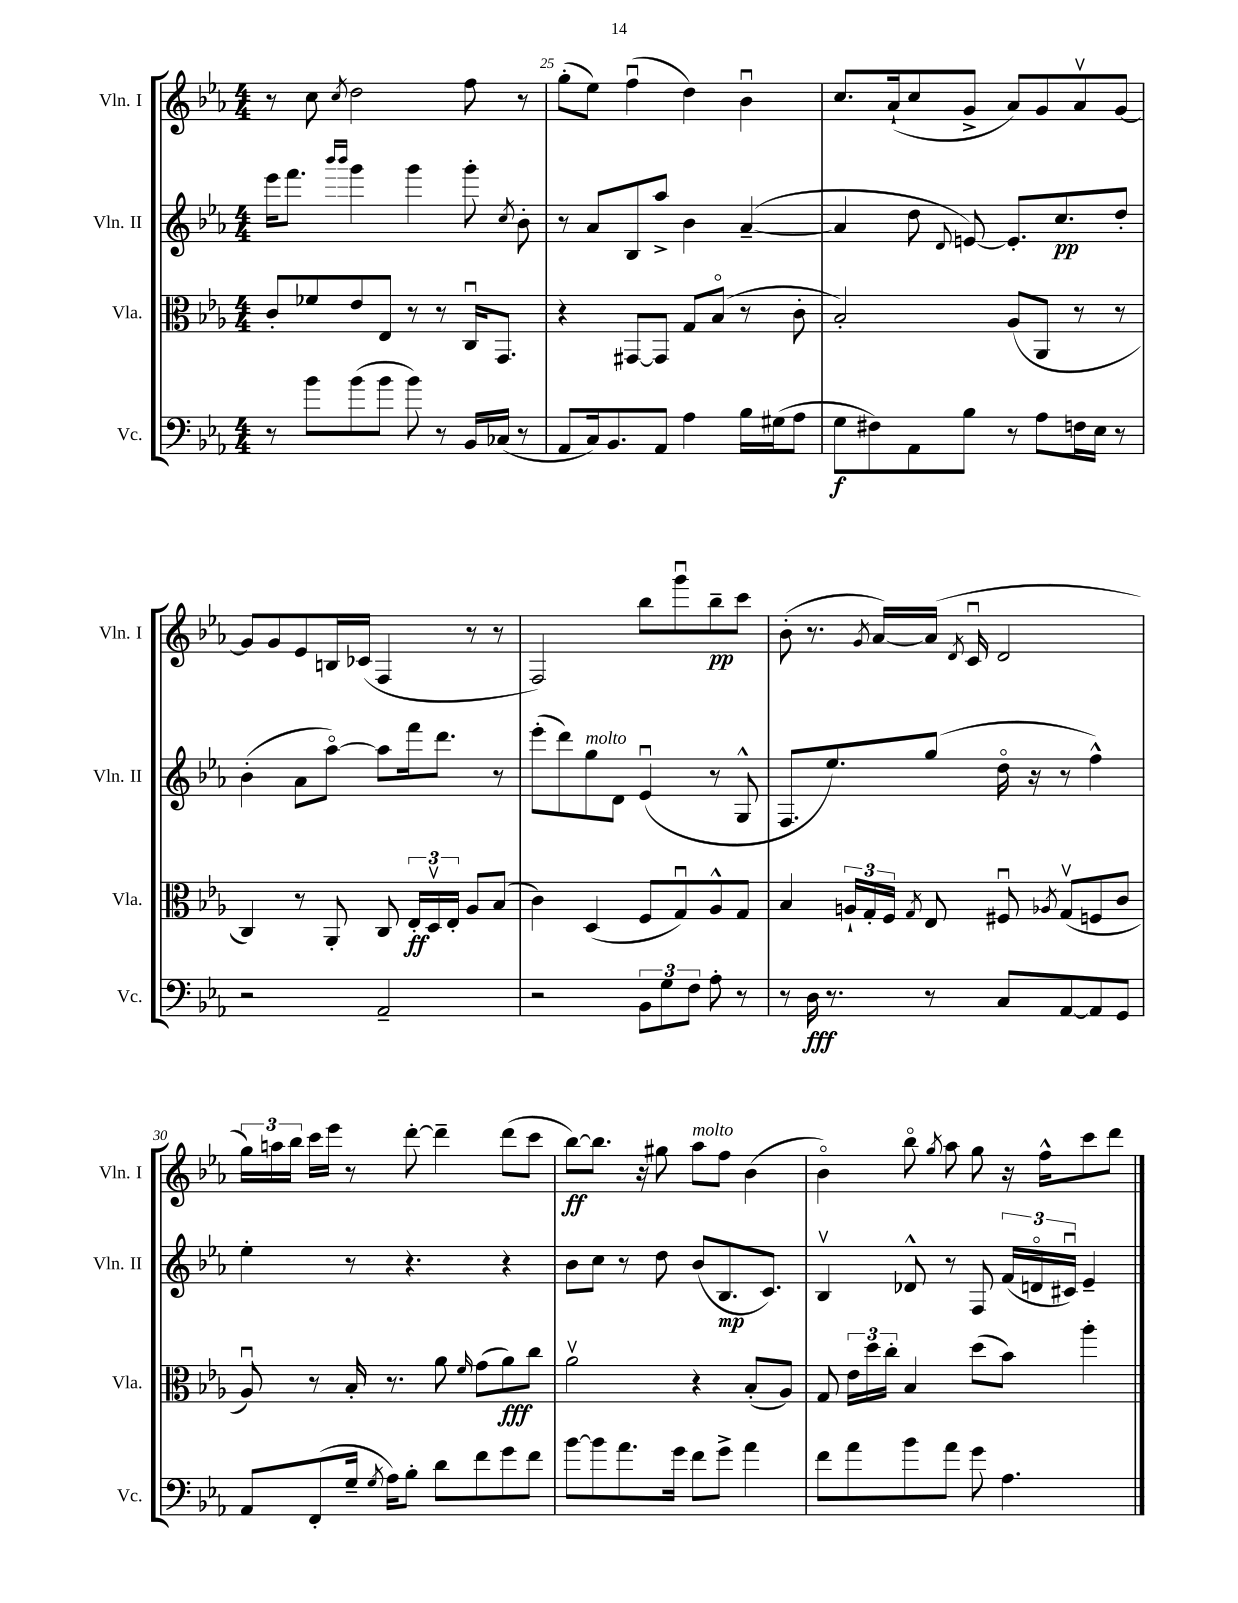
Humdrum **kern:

**kern	**kern	**kern	**kern
*staff4	*staff3	*staff2	*staff1
*clefF4	*clefC3	*clefG2	*clefG2
*k[b-e-a-]	*k[b-e-a-]	*k[b-e-a-]	*k[b-e-a-]
*M4/4	*M4/4	*M4/4	*M4/4
8r	8c'	16eee-	8r
.	.	8.fff	.
8b-	8f-	.	8cc
.	.	16qqbbb-	.
.	.	16qqbbb-	8qcc
(8b-	8e-	4ggg	2dd
8b-	8E-	.	.
8b-)	8r	4ggg	.
8r	8r	.	.
16BB-	16Cu	8ggg'	8ff
(16C-	8.GG	.	.
.	.	8qcc	.
8r	.	8b-'	8r
=	=	=	=
8AA-	4r	8r	(8gg'
16C)	.	8a-	8ee-)
8.BB-	.	.	.
.	[8GG#	8B-	(4ffu
8AA-	8GG#]	8aa-^	.
4A-	8G	4b-	4dd)
.	(8B-o	.	.
16B-	8r	([4a-~	4b-u
(16G#	.	.	.
8A-	8c'	.	.
=	=	=	=
8G	2B-')	4a-]	8.cc
8F#)	.	.	.
.	.	.	(16a-`
8AA-	.	8dd	8cc
.	.	8qqd	.
8B-	.	[8e)	8g^
8r	(8A-	8.e']	8a-)
8A-	8AA-	.	8g
.	.	8.cc	.
16F	8r	.	8a-v
16E-	.	.	.
8r	8r	8dd'	[8g
=	=	=	=
2r	4C)	(4b-'	8g]
.	.	.	8g
.	8r	8a-	8e-
.	8AA-'	[8aa-o)	16B
.	.	.	(16c-
2AA-~	8C	8aa-]	4F
.	24E-'	16fff	.
.	24Dv	.	.
.	.	8.ddd	.
.	24E-'	.	.
.	8A-	.	8r
.	(8B-	8r	8r
=	=	=	=
2r	4c)	(8eee-'	2F)
.	.	8ddd)	.
.	(4D	8gg	.
.	.	8d	.
12BB-	8F	(4e-u	8bb-
12G	.	.	.
.	8Gu)	.	8gggu
12F	.	.	.
8A-'	8A-^^	8r	8bb-~
8r	8G	8G^^	8ccc
=	=	=	=
8r	4B-	8.F	(8b-'
16D	.	.	8.r
8.r	.	8.ee-)	.
.	24A`	.	.
.	24G'	.	.
.	.	.	8qg
.	.	.	[16a-)
.	24F	.	.
.	8qG	.	.
8r	8E-	(8gg	(16a-]
.	.	.	8qd
.	.	.	16cu
8C	8F#u	16ddo	2d
.	.	16r	.
.	8qA-	.	.
[8AA-	(8Gv	8r	.
8AA-]	8F	4ff^^)	.
8GG	8c	.	.
=	=	=	=
8AA-	8A-u)	4ee-'	24gg)
.	.	.	24aa
.	.	.	24bb-
(8FF'	8r	.	16ccc
.	.	.	16eee-
16G~	16B-'	8r	8r
8qG	.	.	.
16A-)	8.r	.	.
8B-'	.	4.r	[8ddd'
8d	8a-	.	4ddd~]
.	16qqf	.	.
8f	(8g	.	.
8g	8a-)	4r	(8ddd
8f	8cc	.	8ccc
=	=	=	=
[8b-	2a-v	8b-	[8bb-)
8b-]	.	8cc	8.bb-]
8.a-	.	8r	.
.	.	.	16r
.	.	8dd	8gg#
16g	.	.	.
8f	4r	(8b-	8aa-
8g^	.	8.B-	8ff
4a-	(8B-'	.	(4b-
.	.	8.c)	.
.	8A-)	.	.
=	=	=	=
8f	8G	4B-v	4b-o)
8a-	24e-	.	.
.	24dd	.	.
.	24cc'	.	.
8b-	4B-	8d-^^	8bb-o
.	.	.	8qgg
8a-	.	8r	8aa-
8g	(8dd	8F	8gg
4.A-	8b-)	(24f	16r
.	.	24do	.
.	.	.	16ff^^
.	.	24c#u)	.
.	4aa-'	4e-~	8ccc
.	.	.	8ddd
==	==	==	==
*-	*-	*-	*-
